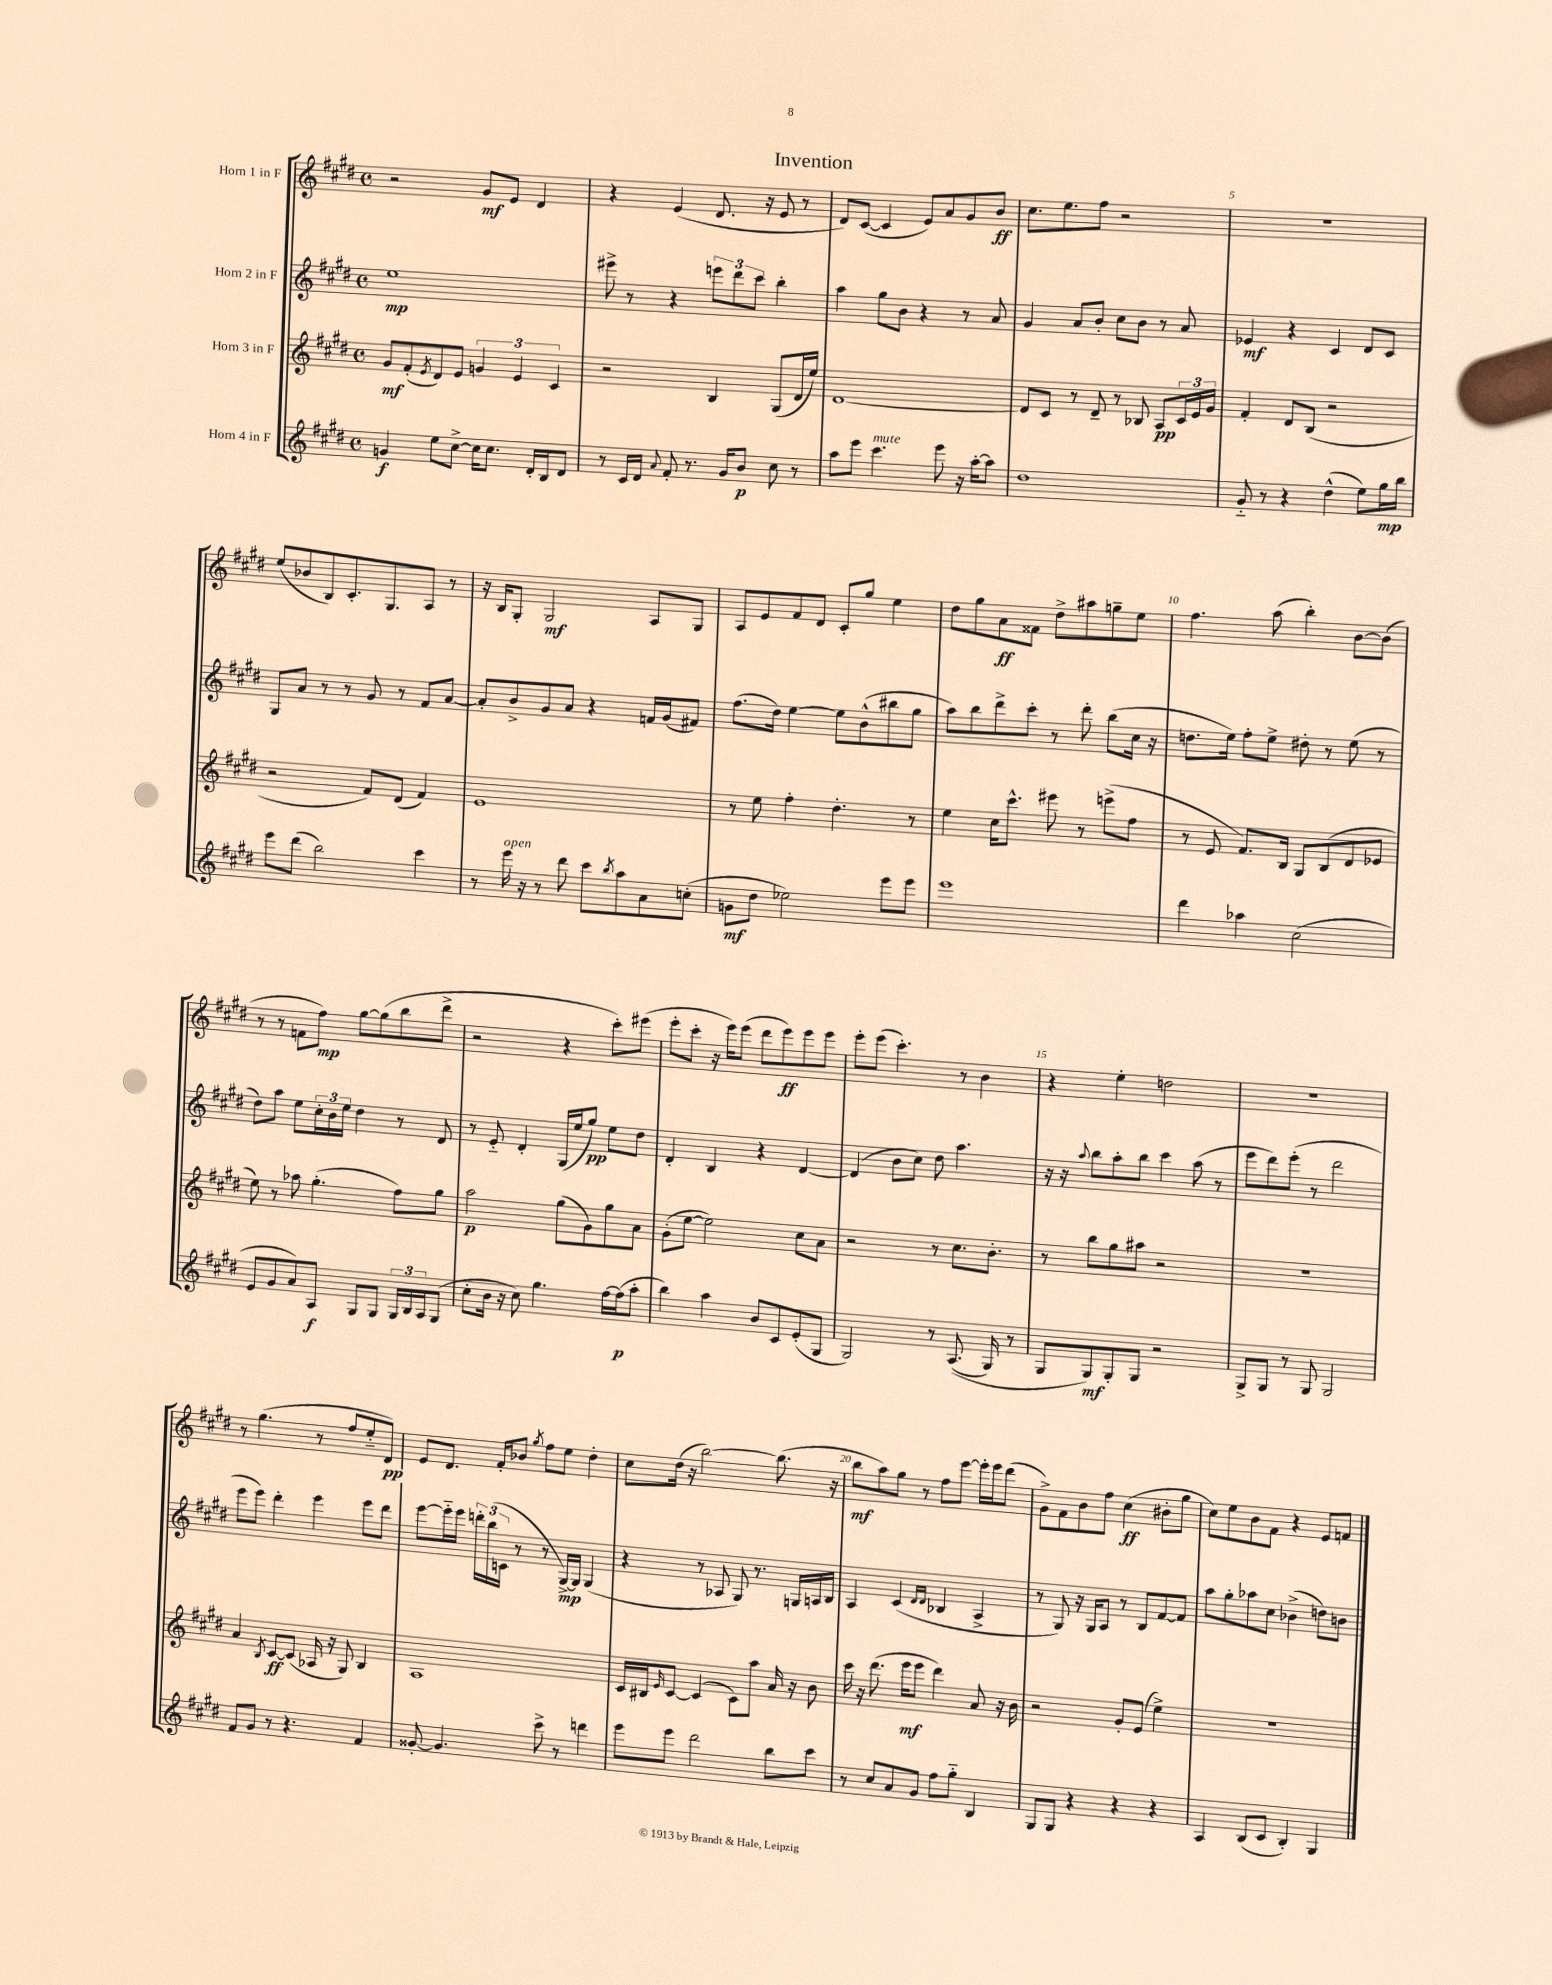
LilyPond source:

\header { title = "Invention" }
<<
\new StaffGroup <<
\new Staff = "s0" \with { instrumentName = "Horn 1 in F" } {
    \clef treble \key e \major \defaultTimeSignature \time 4/4
    r2 gis'8\mf e'8 dis'4 |
    r4 e'4( dis'8. r16 e'8 r8 |
    dis'8) cis'8~( cis'4 e'8) a'8 gis'8 b'8\ff |
    cis''8. e''8. fis''8 r2 |
    r1 |
    e''8( bes'8 b8) cis'8.-. gis8. a8 r8 |
    r16 b16 gis8-. gis2\mf a8 gis8 |
    a8 e'8 fis'8 dis'8 cis'8-. gis''8 e''4 |
    dis''8 gis''8 a'8\ff fisis'8 dis''8-> ais''8 g''8-- e''8 |
    fis''4. a''8( b''4-.) b'8~ b'8( |
    r8 r8 f'8 fis''8\mp) gis''8~ gis''8( b''8 dis'''8-> |
    r2 r4 cis'''8-.) eis'''8( |
    e'''8-. cis'''8-. r16 e'''16) e'''8( dis'''8 e'''8\ff) e'''8 e'''8 |
    e'''8-. e'''8( cis'''4.-.) r8 b'4 |
    r4 e''4-. d''2 |
    R1 |
    r8 gis''4.( r8 fis''8 e''8-_ dis'8\pp) |
    e'8 dis'8. fis'16-. bes'8 \acciaccatura { gis''8 } fis''8 e''8 dis''4-. |
    cis''8 dis''16( r16 b''2~) b''8.( r16 |
    b''8\mf a''8) gis''8 r8 fis''8 e'''8~ e'''16-. e'''16 dis'''8( |
    gis'8->) fis'8 b'8 fis''8 cis''4\ff( bis'8-. gis''8 |
    cis''8) e''8 b'8 fis'8 r4 e'8 f'8 \bar "|." |
}
\new Staff = "s1" \with { instrumentName = "Horn 2 in F" } {
    \clef treble \key e \major \defaultTimeSignature \time 4/4
    e''1\mp |
    eis'''8-> r8 r4 \tuplet 3/2 { e'''8 dis'''8 cis'''8 } b''4-. |
    a''4 gis''8 b'8 r4 r8 a'8 |
    gis'4 a'8 b'8-. cis''8 b'8 r8 a'8 |
    ees'4\mf r4 cis'4 dis'8 cis'8 |
    gis8 a'8 r8 r8 gis'8 r8 fis'8 a'8~ |
    a'8-. b'8-> gis'8 a'8 r4 f'16 gis'16( fis'8) |
    fis''8.( dis''16) e''4~ e''8 b'8-^( bis''8 gis''8 |
    a''8) b''8 dis'''8-> cis'''8-. r8 dis'''8-. b''8( cis''16 r16 |
    d''8. e''16) fis''8-. e''8-> dis''8-. r8 e''8( r8 |
    dis''8) a''8 e''8 \tuplet 3/2 { cis''16-. b'16 e''16 } dis''4 r8 dis'8 |
    r8 e'8-_ dis'4-. gis16( e''16 gis''8\pp) e''8 dis''8 |
    dis'4-. b4 r4 dis'4~ |
    dis'4( b'8 cis''8) dis''8 a''4. |
    r16 r16 \appoggiatura { a''8 } b''8 a''8-. b''8 cis'''4 a''8( r8 |
    e'''8 dis'''8) e'''8-.( r8 dis'''2 |
    e'''8 e'''8) dis'''4-. e'''4 e'''8 dis'''8 |
    e'''8~ e'''16-_ e'''16 \tuplet 3/2 { d'''16-. b''16( c'16 } r8 r8 gis16~->\mp) gis16 gis4( |
    r4 r8 aes8 gis8) r8. g16 a16 b16 |
    a4 cis'4( \grace { dis'16 dis'16 } bes4 a4-> |
    r8 gis8) r16 gis16 a8 r8 b8 fis'8~ fis'8 |
    a''8 gis''8-. aes''8 cis''8 bes'4->( d''8) b'8 \bar "|." |
}
\new Staff = "s2" \with { instrumentName = "Horn 3 in F" } {
    \clef treble \key e \major \defaultTimeSignature \time 4/4
    gis'8\mf fis'8-.( \acciaccatura { e'8 } dis'8) e'8 \tuplet 3/2 { g'4 e'4 cis'4 } |
    r2 b4 gis8( dis'16 e''16) |
    dis'1~ |
    dis'8 cis'8 r8 dis'8-- r8 bes8 a8\pp \tuplet 3/2 { cis'16 e'16 gis'16 } |
    fis'4-. dis'8 b8( r2 |
    r2 fis'8) dis'8( fis'4) |
    e'1 |
    r8 e''8 fis''4-. dis''4.-. r8 |
    e''4 cis''16 cis'''8.-^ eis'''8 r8 e'''8->( fis''8 |
    r8 e'8 fis'8.) b16 gis8 b8( dis'8 ees'8 |
    e''8) r8 aes''8 gis''4.-.( fis''8) gis''8 |
    a''2\p gis''8( gis'8) gis''8 a'8 |
    gis'8-.( e''8~ e''2) cis''8 a'8 |
    r2 r8 cis''8. b'8.-. |
    r8 b''8 gis''8 ais''8 r2 |
    r1 |
    a'4 \acciaccatura { b8 } cis'8~\ff cis'8( aes16 r16 gis8) b4 |
    a1 |
    cis'16 bis16 \grace { e'16 } cis'8~ cis'4( cis'8) a''8 a'16 r16 b'8 |
    cis'''16 r16 dis'''8.( e'''16\mf e'''8 dis'''4) a'8 r16 b'16 |
    r2 gis'8-. e'8( e''4->) |
    R1 \bar "|." |
}
\new Staff = "s3" \with { instrumentName = "Horn 4 in F" } {
    \clef treble \key e \major \defaultTimeSignature \time 4/4
    g'4\f e''8 cis''8~-> cis''16 cis''8. dis'16-. b16 dis'8 |
    r8 cis'16 dis'16 \appoggiatura { a'8 } fis'8-. r8. gis'16 b'8\p cis''8 r8 |
    a''8 e'''8 cis'''4.^\markup { \italic "mute" } e'''8 r16 a''16~-. a''8 |
    dis''1 |
    gis'8-_ r8 r4 dis''4-^( e''8) gis''16\mp b''16 |
    e'''8 dis'''8( b''2) cis'''4 |
    r8 e'''16^\markup { \italic "open" } r16 r8 dis'''8 cis'''8 \acciaccatura { b''8 } a''8 a'8 c''8-.( |
    g'8\mf dis''8 ees''2) e'''8 e'''8 |
    e'''1 |
    dis'''4 aes''4 cis''2( |
    e'8 gis'8 a'8) a8\f gis8 gis8 \tuplet 3/2 { gis16 b16 a16 } gis8( |
    cis''8-. b'16 r16 cis''8) gis''4. fis''16~ fis''16\p( a''8-. |
    b''4) a''4 b'8 cis'8 e'8-.( gis8 |
    gis2) r8 a8.(\( gis16) r8 |
    gis8 gis8\mf\) gis8-. gis8 r2 |
    gis8-> gis8 r8 gis8 gis2 |
    fis'8 gis'8 r8 r4. fis'4 |
    gisis'8~-. gisis'4. cis'''8-> r8 d'''4 |
    e'''8 e'''8 dis'''2 b''8 cis'''8 |
    r8 cis''8 a'8 gis'8 fis''8 gis''8-_ b4 |
    gis8 gis8 r4 r4 r4 |
    a4 b8( cis'8 b4-.) gis4 \bar "|." |
}
>>
>>
\layout { \context { \Score \override BarNumber.break-visibility = ##(#f #t #t) barNumberVisibility = #(every-nth-bar-number-visible 5) } }
